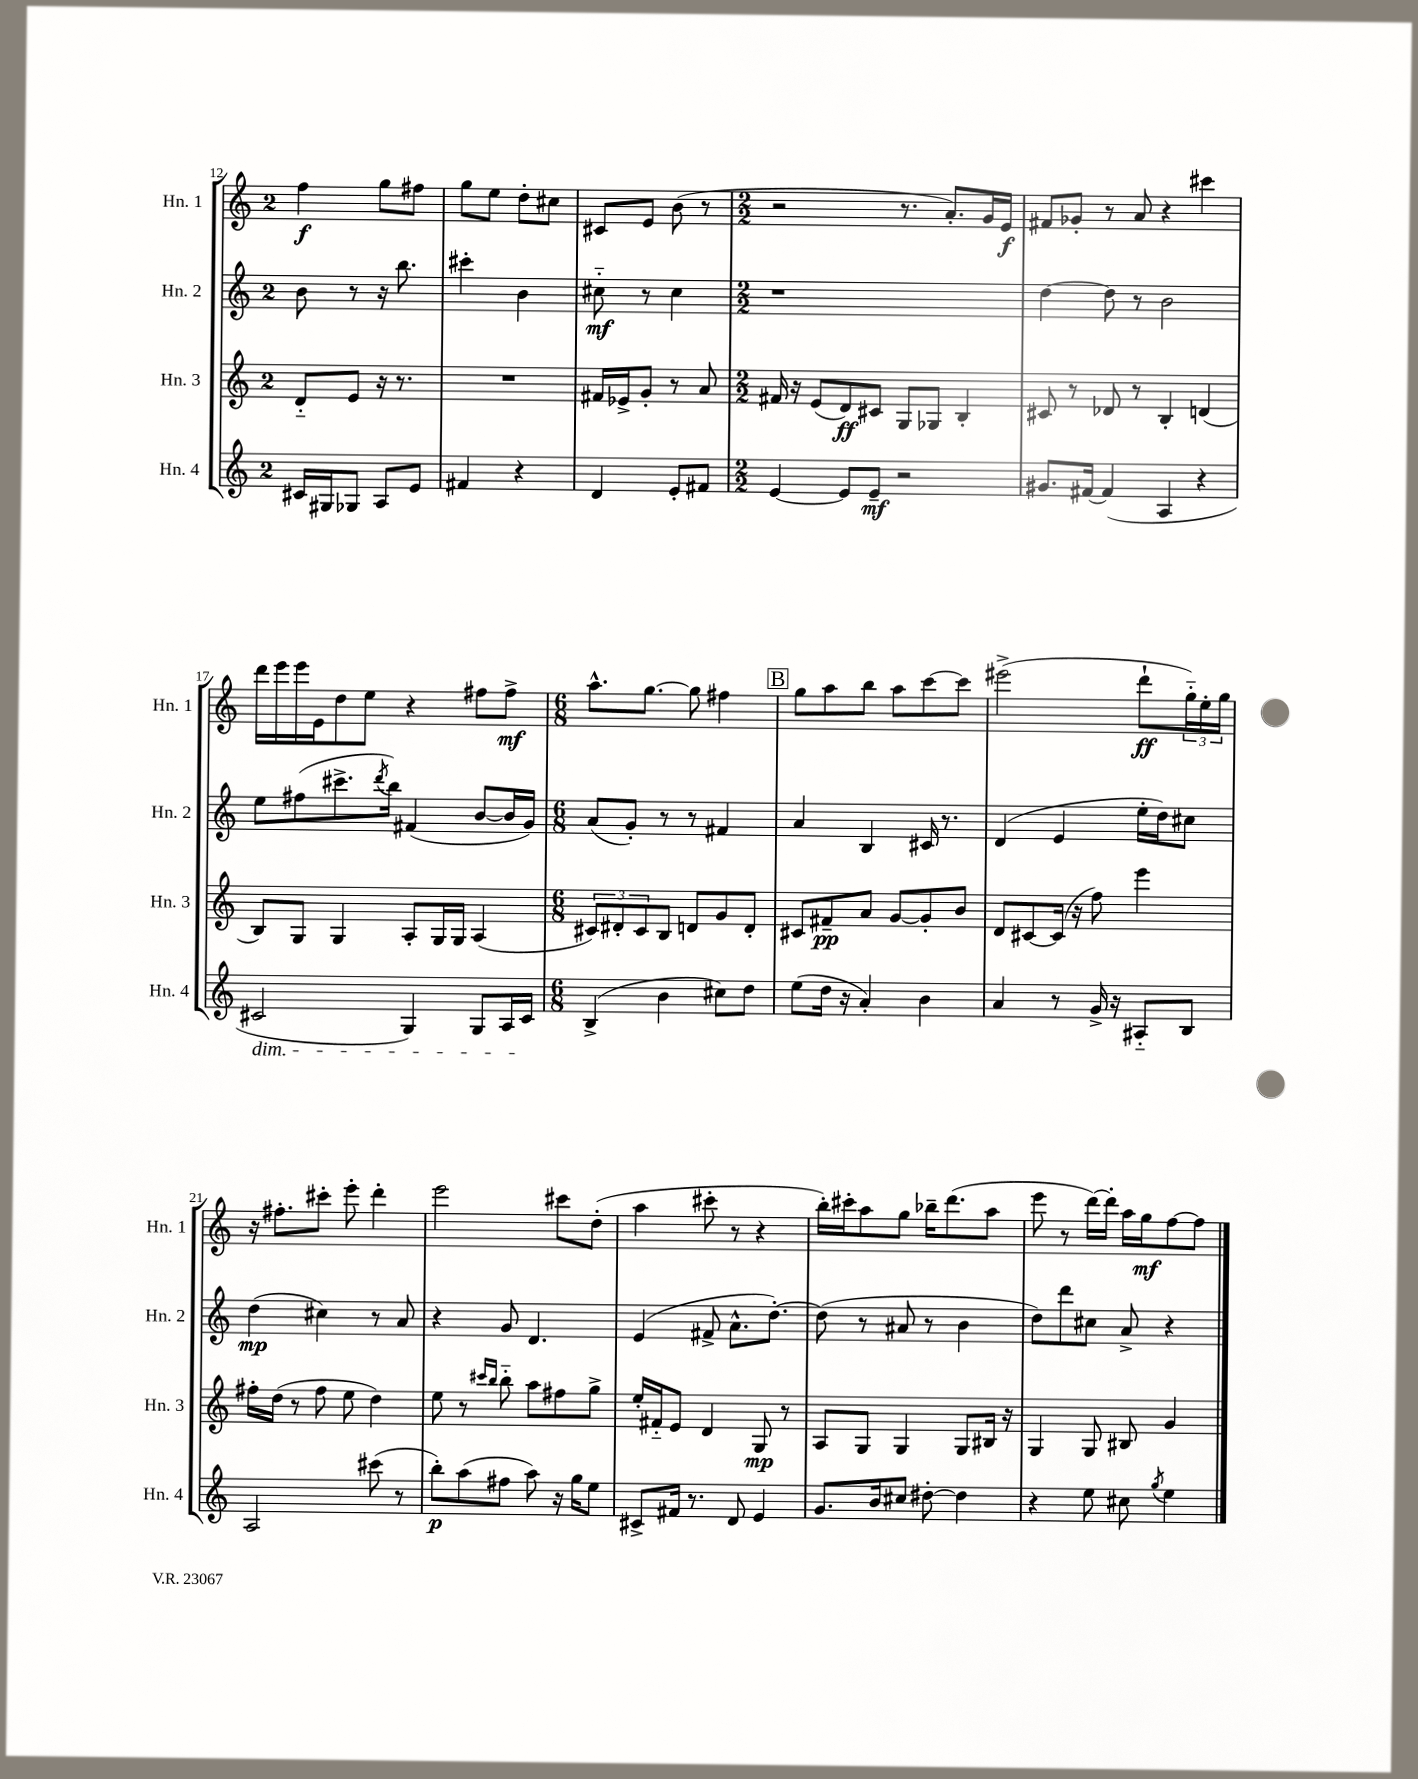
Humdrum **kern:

**kern	**kern	**kern	**kern
*staff4	*staff3	*staff2	*staff1
*clefG2	*clefG2	*clefG2	*clefG2
*k[]	*k[]	*k[]	*k[]
*M2/4	*M2/4	*M2/4	*M2/4
16c#	8d'~	8b	4ff
16G#	.	.	.
8G-	8e	8r	.
8A	16r	16r	8gg
.	8.r	8.bb	.
8e	.	.	8ff#
=	=	=	=
4f#	2r	4ccc#'	8gg
.	.	.	8ee
4r	.	4b	8dd'
.	.	.	8cc#
=	=	=	=
4d	16f#	8cc#'~	8c#
.	16e-^	.	.
.	8g'	8r	8e
8e'	8r	4cc#	(8b
8f#	8a	.	8r
=	=	=	=
*M2/2	*M2/2	*M2/2	*M2/2
[4e	16f#	1r	2r
.	16r	.	.
.	(8e	.	.
8e]	8d)	.	.
8e~	8c#	.	.
2r	8G	.	8.r
.	8G-	.	.
.	.	.	8.a')
.	4B'	.	.
.	.	.	16g
.	.	.	16e
=	=	=	=
8.g#	8c#	[4dd	8f#
.	8r	.	8g-'
[16f#	.	.	.
(4f#]	8d-	8dd]	8r
.	8r	8r	8a
4A	4B'	2b	4r
4r	(4d	.	4ccc#
=	=	=	=
2c#	8B)	8ee	16ddd
.	.	.	16eee
.	8G	(8ff#	16eee
.	.	.	16e
.	4G	8.ccc#^	8dd
.	.	.	8ee
.	.	8qddd	.
.	.	16bb)	.
4G)	8A'	(4f#	4r
.	16G	.	.
.	16G	.	.
8G	(4A	[8b	8ff#
16A	.	16b]	8ff#^
16c#	.	16g)	.
=	=	=	=
*M6/8	*M6/8	*M6/8	*M6/8
(4B^	12c#)	(8a	8.aa^^
.	12d#'	.	.
.	.	8g')	.
.	12c#	.	.
.	.	.	[8.gg
4b	8B	8r	.
.	8d	8r	8gg]
8cc#)	8g	4f#	4ff#
8dd	8d'	.	.
=	=	=	=
(8ee	8c#	4a	8gg
16dd	8f#~	.	8aa
16r	.	.	.
4a')	8a	4B	8bb
.	[8g	.	8aa
4b	8g']	16c#	[8ccc
.	.	8.r	.
.	8b	.	8ccc]
=	=	=	=
4a	8d	(4d	(2eee#^
.	[8c#	.	.
8r	(16c#]	4e	.
.	16r	.	.
16g^	8ff)	.	.
16r	.	.	.
8A#'~	4eee	16ee'	8ddd`
.	.	16dd)	.
8B	.	8cc#	24gg'~)
.	.	.	24ee'
.	.	.	24gg
=	=	=	=
2A	16ff#'	(4dd	16r
.	(16dd	.	8.ff#'
.	8r	.	.
.	8ff#	4cc#)	8ccc#'
.	8ee	.	8eee'
(8ccc#	4dd)	8r	4ddd'
8r	.	8a	.
=	=	=	=
8bb')	8ee	4r	2eee
(8aa	8r	.	.
.	16qqccc#	.	.
.	16qqbb	.	.
8ff#	8bb'~	8g	.
8aa)	8aa	4.d	.
16r	8ff#	.	8ccc#
16gg	.	.	.
8ee	8gg^	.	(8dd'
=	=	=	=
8c#^	16ee'	(4e	4aa
.	16f#'~	.	.
16f#	8e	.	.
8.r	.	.	.
.	4d	8f#^	8ccc#'
8d	.	8.a^^	8r
4e	8G	.	4r
.	.	[8.dd')	.
.	8r	.	.
=	=	=	=
8.g	8A	(8dd]	16bb')
.	.	.	16ccc#'
.	8G	8r	8aa
16b	.	.	.
8cc#	4G	8a#	8gg
[8dd#'	.	8r	16bb-~
.	.	.	(8.ddd
4dd#]	8G	4b	.
.	16B#	.	8aa
.	16r	.	.
=	=	=	=
4r	4G	8dd)	8eee
.	.	8ddd	8r
8ee	8G	8cc#	[16ddd)
.	.	.	16ddd']
8cc#	8B#	8a^	16aa
.	.	.	16gg
8qgg	.	.	.
4ee	4g	4r	[8ff
.	.	.	8ff]
==	==	==	==
*-	*-	*-	*-
